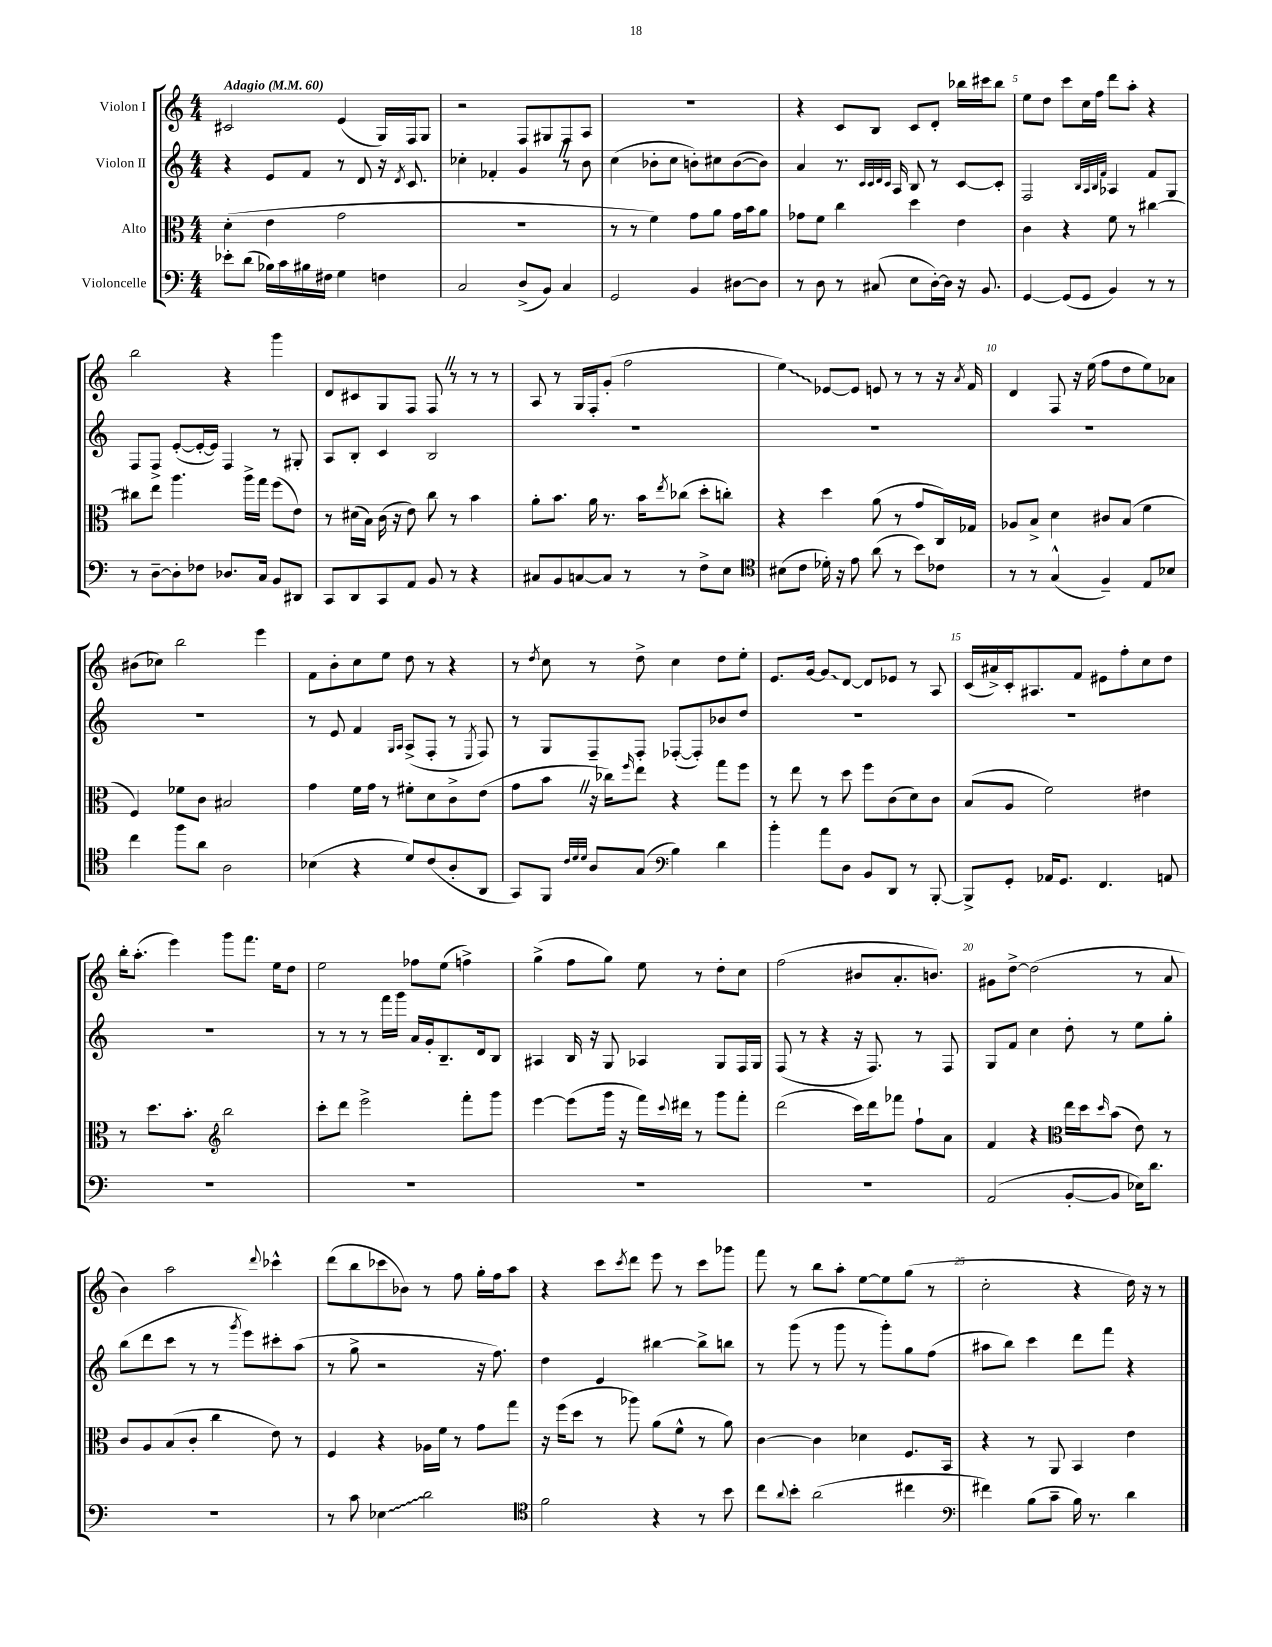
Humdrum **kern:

**kern	**kern	**kern	**kern
*staff4	*staff3	*staff2	*staff1
*clefF4	*clefC3	*clefG2	*clefG2
*k[]	*k[]	*k[]	*k[]
*M4/4	*M4/4	*M4/4	*M4/4
*MM60	*MM60	*MM60	*MM60
8e-'	(4d'	4r	2c#
(8d	.	.	.
16B-)	4e	8e	.
16c	.	.	.
16B#	.	8f	.
16F#	.	.	.
4G	2g	8r	(4e
.	.	8d	.
4F	.	16r	16G)
.	.	8qd	.
.	.	8.c	16F
.	.	.	8G
=	=	=	=
2C	1r	4cc-'	2r
.	.	4f-'	.
(8D^	.	4g	8F
8BB)	.	.	8G#
4C	.	8r	8F
.	.	8b	8A
=	=	=	=
2GG	8r	(4cc	1r
.	8r	.	.
.	4f)	8b-'	.
.	.	8cc	.
4BB	8g	8b')	.
.	8a	8cc#	.
[8D#	16g	([8b	.
.	16b	.	.
8D#]	8a	8b])	.
=	=	=	=
8r	8g-	4a	4r
8D	8f	.	.
8r	4cc	8.r	8c
(8C#	.	.	8B
.	.	32qqc	.
.	.	32qqc	.
.	.	32qqd	.
.	.	32qqc	.
.	.	16A	.
8E	4dd	8B	8c
[16D')	.	8r	8d'
16D]	.	.	.
16r	4e	[8c	16bb-
8.BB	.	.	16ccc#
.	.	8c']	8bb-
=	=	=	=
[4GG	4c	2F	8ee
.	.	.	8dd
(8GG]	4r	.	8ccc
8GG	.	.	16cc
.	.	.	16ff
.	.	32qqB	.
.	.	32qqA	.
.	.	32qqB	.
.	.	32qqf	.
4BB)	8f	4A-	8ddd
.	8r	.	8aa'
8r	[4cc#	8f	4r
8r	.	8G	.
=	=	=	=
8r	8cc#]	8F	2bb
[8D~	8ee	8F^	.
8D']	4.aa	([8e'	.
8F-	.	16e'_	.
.	.	16e])	.
8.D-	.	4F	4r
.	16aa^	.	.
16C	16gg	.	.
8BB	(8ff	8r	4ggg
8DD#	8e)	8G#'	.
=	=	=	=
8CC	8r	8A	8d
8DD	(16d#	8B'	8c#
.	16B)	.	.
8CC	(16c	4c	8G
.	16r	.	.
8AA	8e)	.	8F
8BB	8cc	2B	8F
8r	8r	.	8r
4r	4b	.	8r
.	.	.	8r
=	=	=	=
8C#	8a'	1r	8A
8BB	8.b	.	8r
[8C	.	.	16G
.	16a	.	16F'
8C]	8.r	.	(8g'
8r	.	.	2ff
.	16b	.	.
.	8qee	.	.
8r	(8cc-	.	.
8F^	8dd'	.	.
8E	8cc')	.	.
=	=	=	=
*clefC4	*	*	*
(8B#	4r	1r	4ee)
8c	.	.	.
16d-')	4dd	.	[8e-
16r	.	.	.
8e	.	.	8e-]
(8a	(8a	.	8e
8r	8r	.	8r
8b)	8g	.	8r
8c-	16C)	.	16r
.	.	.	8qa
.	16G-	.	16f
=	=	=	=
8r	8A-	1r	4d
8r	8B^	.	.
(4G^^	4d	.	8F
.	.	.	16r
.	.	.	(16ee
4F~)	8c#	.	8ff
.	(8B	.	8dd
8E	4f	.	8ee)
8B-	.	.	8a-
=	=	=	=
4cc	4F)	1r	(8b#
.	.	.	8cc-)
8ff	8f-	.	2bb
8a	8c	.	.
2A	2B#	.	.
.	.	.	4eee
=	=	=	=
(4B-	4g	8r	8f
.	.	8e	8b'
4r	16f	4f	8cc
.	16g	.	.
.	8r	.	8ee
.	.	16qqG	.
.	.	16qqA	.
8d)	8f#'	(8A^	8dd
(8c	8d	8F'	8r
8A'	8c^	8r	4r
.	.	8qE	.
8AA	(8e	8F)	.
=	=	=	=
8GG)	8g	8r	8r
.	.	.	8qdd
8FF	8b	8G	8cc
32qqc	.	.	.
32qqd	.	.	.
32qqd	.	.	.
8A	16r	8F~	8r
.	16cc-)	.	.
.	16qqff	.	.
(8G	8ee	8F'	8dd^
*clefF4	*	*	*
4B)	4r	([8F-'	4cc
.	.	8F-'])	.
4d	8gg	8b-	8dd
.	8ff	8dd	8ee'
=	=	=	=
4b'	8r	1r	8.e
.	8ee	.	.
.	.	.	[16g
8a	8r	.	8g]
8D	8dd	.	[8d
8BB	8ff	.	8d]
8DD	(8c	.	8e-
8r	8d)	.	8r
[8BBB'	8c	.	8A
=	=	=	=
8BBB^]	(8B	1r	(16c
.	.	.	16a#^)
8GG'	8A	.	16c'
.	.	.	8.A#
16AA-	2f)	.	.
8.GG	.	.	.
.	.	.	8f
4.FF	.	.	8e#
.	.	.	8ff'
.	4e#	.	8cc
8AA	.	.	8dd
=	=	=	=
1r	8r	1r	16bb'
.	.	.	(8.aa'
.	8.dd	.	.
.	.	.	4eee)
.	8.b'	.	.
*	*clefG2	*	*
.	2bb	.	8ggg
.	.	.	8.fff
.	.	.	16ee
.	.	.	8dd
=	=	=	=
1r	8ccc'	8r	2ee
.	8ddd	8r	.
.	2eee^	8r	.
.	.	16fff	.
.	.	16ggg	.
.	.	16a	8ff-
.	.	16g'	.
.	.	8.B~	(8ee
.	8fff'	.	4ff^)
.	.	16d	.
.	8ggg	8B	.
=	=	=	=
1r	[4eee	4A#	(4gg^
.	(8eee]	16B	8ff
.	.	16r	.
.	16ggg	8G	8gg)
.	16r	.	.
.	16fff)	4A-	8ee
.	8qqccc	.	.
.	16ddd#	.	.
.	8r	.	8r
.	8ggg	8G	8dd'
.	8fff'	16F	8cc
.	.	16G	.
=	=	=	=
1r	(2ddd	(8F	(2ff
.	.	8r	.
.	.	4r	.
.	16ccc)	16r	8b#
.	16ddd	8.F)	.
.	8fff-	.	8.a'
.	8ff`	8r	.
.	.	.	8.b)
.	8a	8F	.
=	=	=	=
(2AA	4f	8G	8g#
.	.	8f	[8dd^
.	4r	4cc	(2dd]
*	*clefC3	*	*
[8BB'	16ee	8dd'	.
.	16dd	.	.
.	16qqdd	.	.
8BB]	(8b	8r	.
16E-)	8e)	8ee	8r
8.d	.	.	.
.	8r	8gg'	8a
=	=	=	=
1r	8c	(8bb	4b)
.	8A	8ddd	.
.	(8B	8ccc	2aa
.	8c'	8r	.
.	4cc	8r	.
.	.	8qggg	.
.	.	8eee)	.
.	.	.	8qqddd
.	8e)	8ccc#'	4ccc-^^
.	8r	(8aa	.
=	=	=	=
8r	4F	8r	(8ddd
8c	.	8gg^	8bb
4E-	4r	2r	8ccc-
.	.	.	8b-)
2d	16A-	.	8r
.	16f	.	.
.	8r	.	8ff
.	8g	16r	16gg'
.	.	8.ff)	16ff
.	8gg	.	8aa
=	=	=	=
*clefC4	*	*	*
2f	16r	4dd	4r
.	(16ff	.	.
.	8dd	.	.
.	8r	4e	8ccc
.	.	.	8qccc
.	8aa-)	.	8ddd
4r	(8a	[4bb#	8eee
.	8f^^	.	8r
8r	8r	8bb#^]	8ccc
8b	8a)	8bb	8ggg-
=	=	=	=
8cc	[4c	8r	8fff
8qqa	.	.	.
8b'	.	(8ggg	8r
(2a	4c]	8r	8bb
.	.	8ggg	8aa'
.	4d-	8r	[8ee
.	.	8ggg')	8ee]
4cc#	8.F	8gg	(8gg
.	.	(8ff	8r
.	16BB	.	.
=	=	=	=
*clefF4	*	*	*
4f#)	4r	8aa#	2cc'
.	.	8bb)	.
(8B	8r	4ccc	.
8c~	8AA	.	.
16B)	4BB	8ddd	4r
8.r	.	.	.
.	.	8fff	.
4d	4e	4r	16dd)
.	.	.	16r
.	.	.	8r
==	==	==	==
*-	*-	*-	*-
